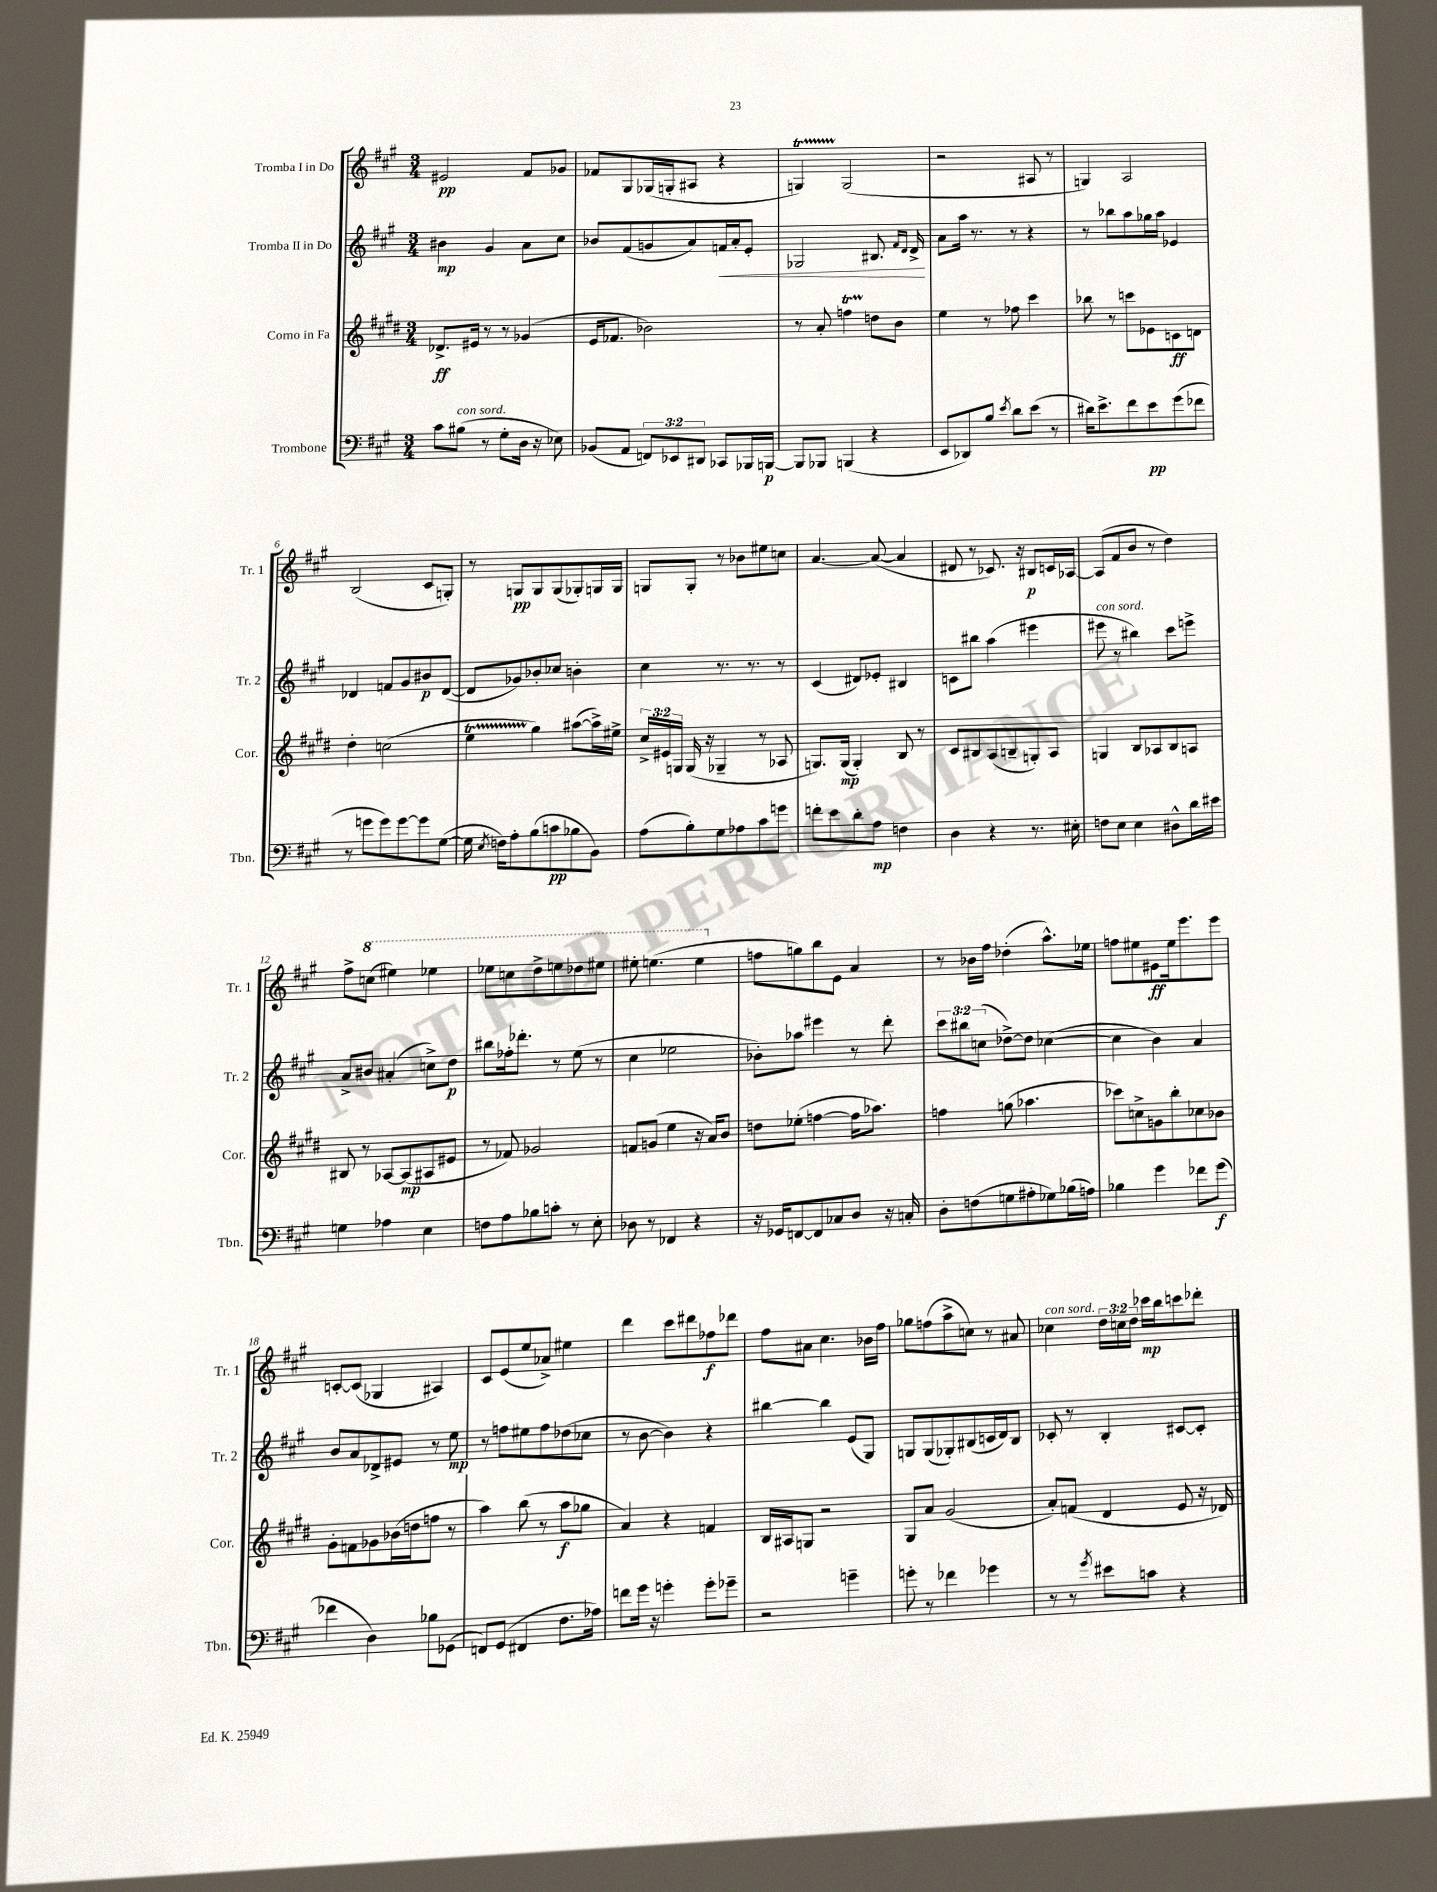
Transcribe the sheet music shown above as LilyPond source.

<<
\new StaffGroup <<
\new Staff = "s0" \with { instrumentName = "Tromba I in Do" shortInstrumentName = "Tr. 1" } {
    \clef treble \key a \major \numericTimeSignature \time 3/4 \override Staff.TupletNumber.text = #tuplet-number::calc-fraction-text
    \autoBeamOff eis'2\pp fis'8[ ges'8] |
    fes'8[ gis8 ges16( g16-. ais8] r4 |
    g4\startTrillSpan) g2\stopTrillSpan( |
    r2 ais8 r8 |
    g4) a2 |
    b2( cis'8[ g8]-.) |
    r8 g8[\pp g8 g8( ges8-.) g16 g16] |
    g8[ g8]-. r8 bes'8[ eis''8 c''8] |
    a'4.~ a'8~( a'4 |
    dis'8 r8 ces'8.) r16 bis8[\p c'16 aes16]~ |
    aes8[( fis'8 b'8] r8 d''4) |
    fis''8[-> \ottava #1 c'''8]( eis'''4) ees'''4 |
    ees'''8[ c'''8 d'''8-> e'''8 des'''8 eis'''8] |
    eis'''8-. e'''4.( e'''4 \ottava #0 |
    f''8[ g''8) b''8 e'8] a'4 |
    r8 bes'16[ fis''16] des''4-.( a''8.[-^) ees''16] |
    f''8[ eis''8 eis'8\ff eis''16 e'''8. e'''8] |
    c'8[~-. c'8]( ges4 ais4) |
    cis'8[ e'8( e''8 aes'8]->) eis''4 |
    d'''4 cis'''8[ dis'''8 fes''8\f des'''8] |
    fis''8[ ais'8] cis''4. bes'16[ fis''16] |
    ges''8[ f''8( a''8-> c''8]) r8 ais'8 |
    ces''4^\markup { \italic "con sord." } \tuplet 3/2 { d''16[ c''16 d''16] } ces'''16[\mp b''16 c'''8 des'''8]-. \bar "|." |
}
\new Staff = "s1" \with { instrumentName = "Tromba II in Do" shortInstrumentName = "Tr. 2" } {
    \clef treble \key a \major \numericTimeSignature \time 3/4 \override Staff.TupletNumber.text = #tuplet-number::calc-fraction-text
    \autoBeamOff bis'4\mp gis'4 a'8[ cis''8] |
    bes'8[ fis'8( g'8 a'8) f'16\< a'16-. e'8]-. |
    ges2 bis8. \grace { fis'16[ d'16] } d'16->\! |
    a'8[ a''16] r8. r8 r4 |
    r8 bes''8[ a''8 ges''16 a''16] ees'4 |
    des'4 f'8[ gis'8 bis'8\p des'8]~( |
    des'8[ ges'8) bes'8-. ces''8] b'4-. |
    cis''4 r8. r8. r8 |
    cis'4( dis'8[) ees'8]-. bis4 |
    c'8[ bis''8] a''4( eis'''4 |
    eis'''8^\markup { \italic "con sord." } r8 bis''4) cis'''8[ e'''8]-> |
    a'8[-> bis'8] ais'4-.( c''8[->) d''8]\p |
    bis''8[ fes''16-. des'''8.]-. r8 e''8( r8 |
    cis''4 ees''2 |
    bes'8[-.) aes''8] eis'''4 r8 d'''8-. |
    \tuplet 3/2 { cis'''8[ bis''8 c''8]( } des''8[~->) des''8] ces''4~( |
    ces''4 b'4) a'4 |
    b'8[ a'8 des'8-> eis'8] r8 e''8\mp |
    r8 f''8[ eis''8 f''8 des''8( ces''8] |
    r8 b'8~ b'4) r4 |
    bis''4~ bis''4 e'8[( gis8]) |
    g8[ g8( ges8-.) bis8( c'16 d'16) bis8] |
    ces'8-. r8 b4-. cis'8[~ cis'8]-. \bar "|." |
}
\new Staff = "s2" \with { instrumentName = "Corno in Fa" shortInstrumentName = "Cor." } {
    \clef treble \key e \major \numericTimeSignature \time 3/4 \override Staff.TupletNumber.text = #tuplet-number::calc-fraction-text
    \autoBeamOff des'8.[->\ff eis'16] r8 r8 ges'4( |
    e'16[ fes'8.] bes'2) |
    r8 a'8-. f''4\startTrillSpan d''8[\stopTrillSpan b'8] |
    e''4 r8 fes''8 cis'''4 |
    bes''8 r8 c'''8[ ees'8 c'8\ff d'8] |
    dis''4-. c''2( |
    e''4\startTrillSpan gis''4\stopTrillSpan) ais''8[~( ais''16->) eis''16]-> |
    \tuplet 3/2 { cis''16[-> eis'16 g16] } g16( r16 ges4-- r8 aes8 |
    g8.[) g16]\mp( g4-.) b8 r8 |
    cis'8[ bis8 a8( b8-- g8-.) a8] |
    g4 b8[ aes8 b8 a8] |
    bis8 r8 aes8[~ aes8\mp( ais8 eis'8] |
    r8 fes'8) ges'2 |
    f'8[ g'8]( e''4 r16 a'16[) b'8] |
    d''8[ ees''8]-.( f''4~ f''16[ aes''8.]) |
    f''4 g''8( aes''4. |
    ces'''8[) c''8-> g'8 b''8-. ces''8 bes'8] |
    gis'8[-. f'8 ges'8 bes'16( d''16 f''8] r8 |
    a''4) b''8( r8 a''8[\f ges''8] |
    a'4) r4 f'4 |
    b16[ ais16 g8] r2 |
    gis8[ a'8] gis'2( |
    a'8[-.) f'8]( dis'4 e'8 r16 des'16) \bar "|." |
}
\new Staff = "s3" \with { instrumentName = "Trombone" shortInstrumentName = "Tbn." } {
    \clef bass \key a \major \numericTimeSignature \time 3/4 \override Staff.TupletNumber.text = #tuplet-number::calc-fraction-text
    \autoBeamOff cis'8[ bis8]^\markup { \italic "con sord." }( r8 gis8[-. d16] r16 ees8) |
    bes,8[( a,8] \tuplet 3/2 { f,8[) ees,8 dis,8] } ces,8[ bes,,16 b,,16]~\p |
    b,,8[ bes,,8] b,,4( r4 |
    e,8[ des,8) b8] \acciaccatura { e'8 } d'8[ e'8]( r8 |
    dis'16[) e'8.-> fis'8 e'8\pp gis'8( fes'8] |
    r8 g'8[ g'8) g'8~ g'8 gis8]~( |
    gis16 \acciaccatura { e8 } f16[) a8-. b8( c'8\pp bes8 b,8]) |
    a8[( b8-.) gis8 aes8 cis'8 g'8] |
    f'8[-. e'8 d'8-. a8]\mp f4 |
    d4 r4 r8. eis16-. |
    f8[ e8] e4 dis8[-^ d'16 eis'16] |
    g4 aes4 e4 |
    f8[ a8 bes8 c'8]-. r8 e8-. |
    des8 r8 fes,4 r4 |
    r16 ges,16[ f,8~ f,8 ces8 d8] r16 c16-. |
    d8[-. f8( g8 ais8-. ges8) bes16( a16]) |
    bes4 gis'4 fes'8[ gis'8]\f( |
    fes'4 d4) bes8[ ges,8]( |
    f,8[) gis,8]( fis,4 fis8.[ aes16]) |
    f'8[ gis'16] r16 g'4-. g'8[-. ges'8]-- |
    r2 g'4-- |
    g'8-. r8 fes'4 ges'4 |
    r8 r8 \acciaccatura { gis'8 } eis'8[ c'8] r4 \bar "|." |
}
>>
>>
